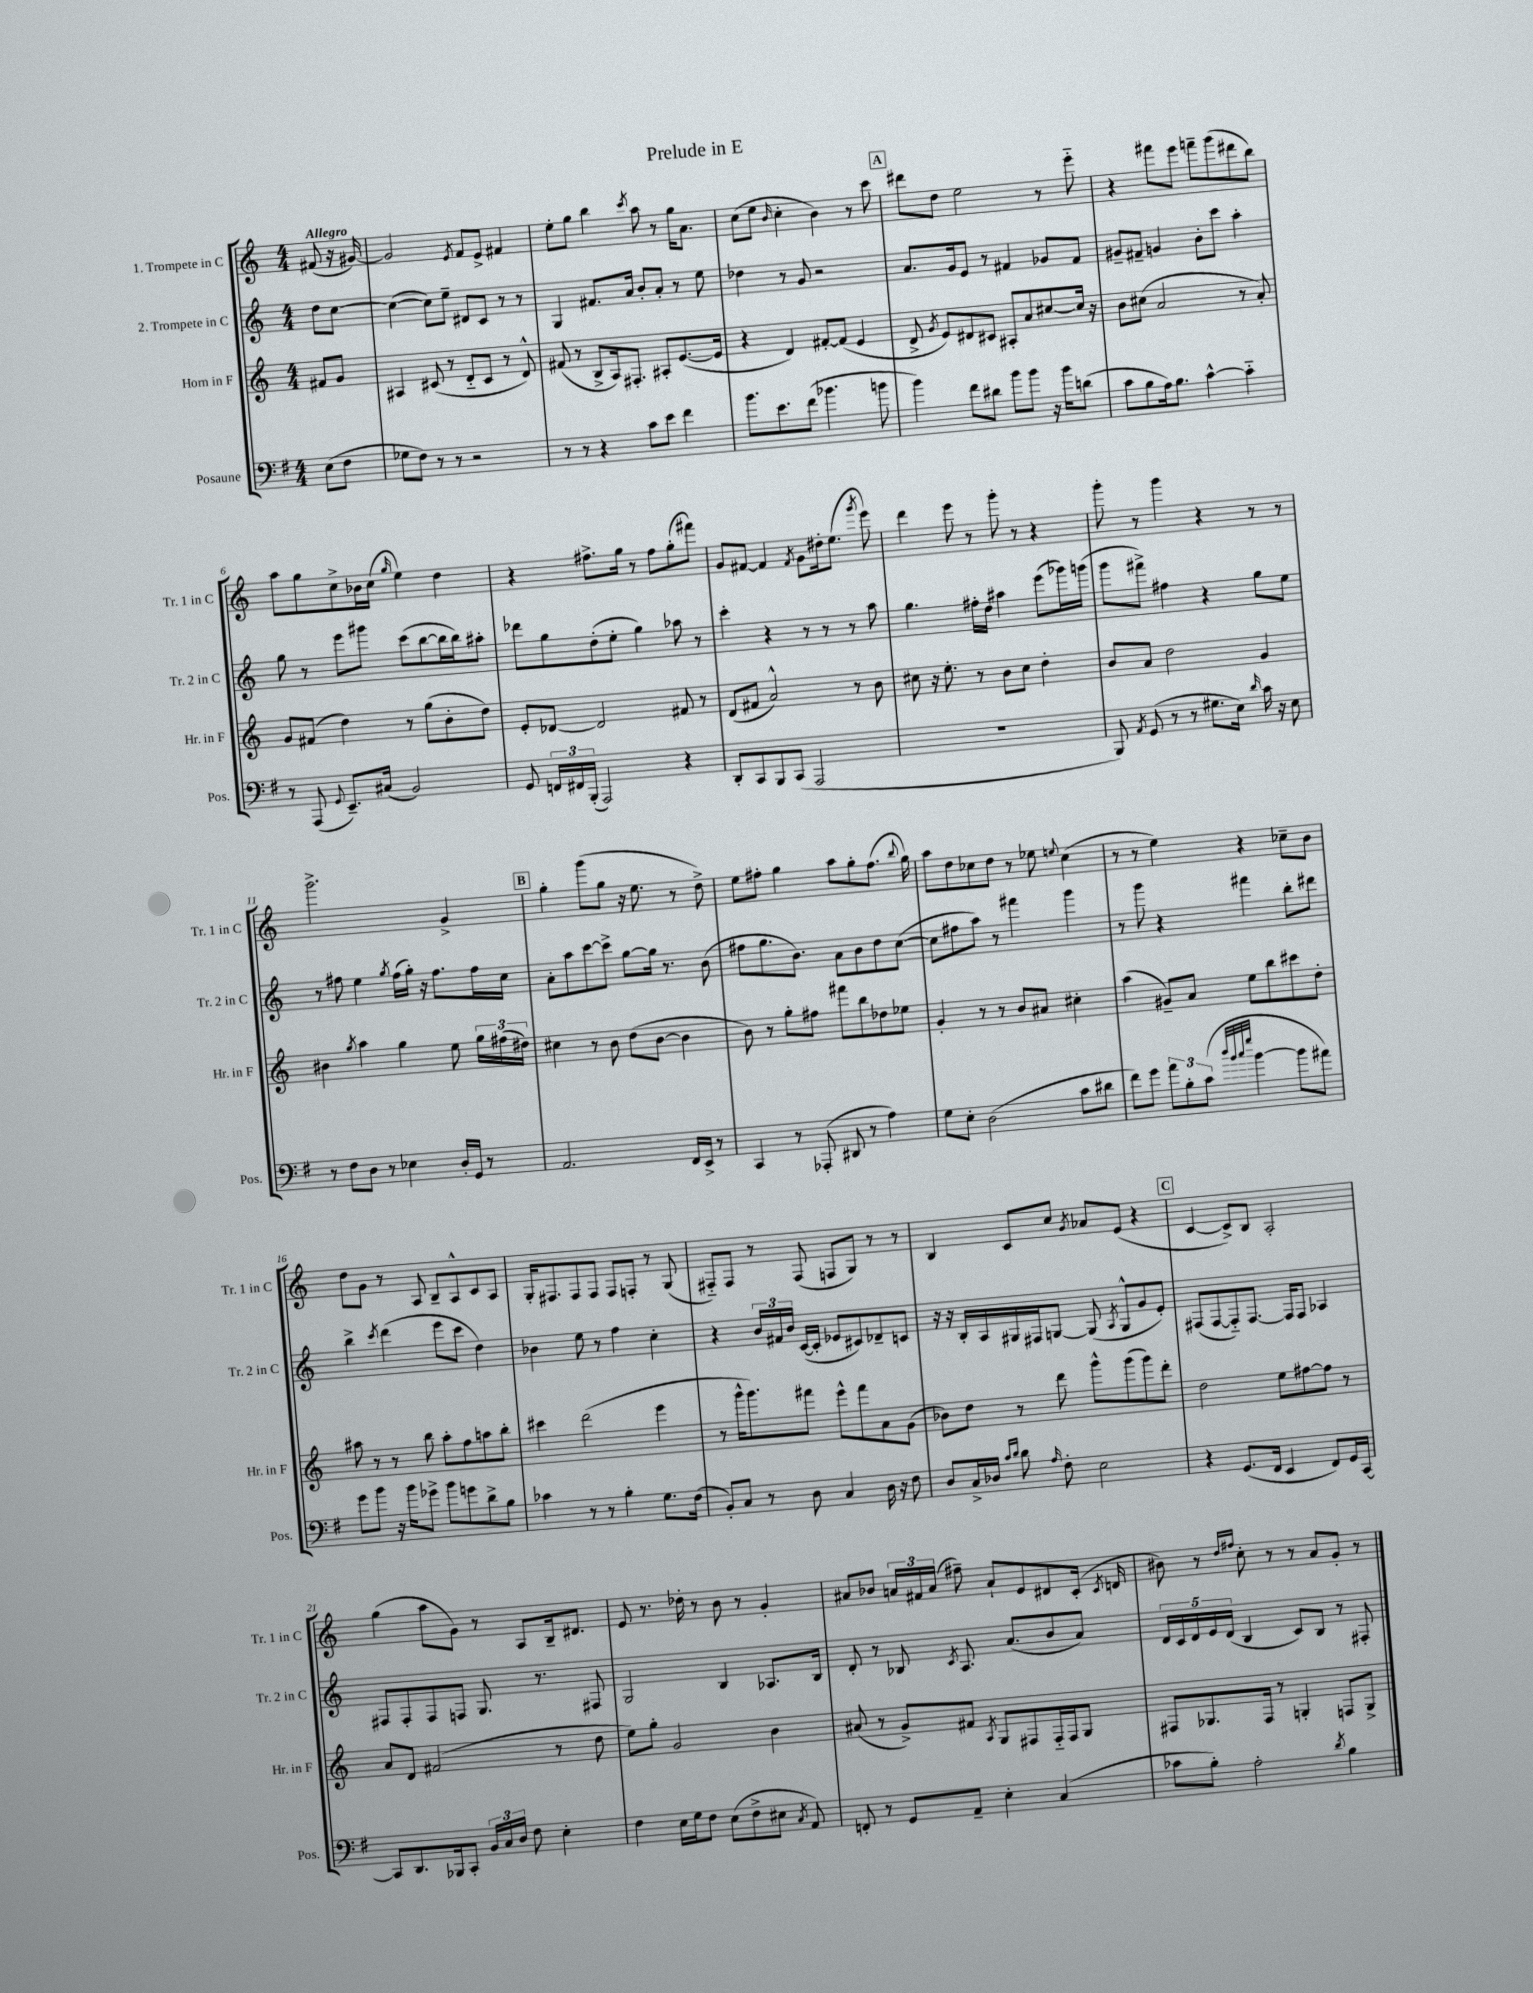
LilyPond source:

\header { title = "Prelude in E" }
<<
\new StaffGroup <<
\new Staff = "s0" \with { instrumentName = "1. Trompete in C" shortInstrumentName = "Tr. 1 in C" } {
    \clef treble \key c \major \numericTimeSignature \time 4/4 \partial 4 \tempo "Allegro"
    \autoBeamOff fis'8( r16 gis'16~) |
    gis'2 \acciaccatura { e'8 } f'8[ e'8]-> fis'4 |
    e''8[-. g''8] b''4 \acciaccatura { c'''8 } a''8 r8 g''16[ a'8.] |
    c''8[( e''8] \grace { b'16 } c''4-. b'4) r8 c'''8 |
    \mark \markup { \box "A" } dis'''8[ d''8] e''2 r8 e'''8-_ |
    r4 fis'''8[ e'''8] f'''8[-- g'''8( dis'''8 b''8]) |
    a''8[ g''8 c''8-> bes'16 c''16]( \grace { g''16 } e''4) d''4 |
    r4 fis''8.[-> g''16] r8 fis''8[ g''8-.( fis'''8]) |
    g'8[ fis'8]~ fis'4 \acciaccatura { fis'8 } g'8[ dis''16-. e''8.]( \acciaccatura { g'''8 } e'''8) |
    d'''4 e'''8 r8 g'''8-. r8 r4 |
    g'''8-. r8 g'''4 r4 r8 r8 |
    g'''2.-> g'4-> |
    \mark \markup { \box "B" } g''4-. g'''8[( g''8] r16 e''8. r8 d''8->) |
    e''8[ fis''8]-. g''4 a''8[ g''8-. fis''8.]( \appoggiatura { b''8 } g''16) |
    a''8[ d''8 ces''8 d''8] r8 ees''8 \appoggiatura { e''8 } ces''4( |
    r8 r8 e''4) r4 ces''8[-- b'8] |
    d''8[ g'8] r8 a8 b8[-- a8-^ c'8 a8] |
    g16[-. fis8. fis8 fis8] fis8[ f8]-. r8 g8( |
    fis8[-_) fis8] r8 fis8( f8[ g8]) r8 r8 |
    b4 c'8[ c''8] \acciaccatura { g'8 } aes'8[ e'8]( r4 |
    \mark \markup { \box "C" } c'4~ c'8[->) b8] a2-. |
    g''4( a''8[ g'8]) r8 a8[ b16-- dis'8.] |
    e'8 r8. des''16-. r8 b'8 r8 g'4-. |
    ais'8[ bes'8] \tuplet 3/2 { a'16[ fis'16 a'16]( } fis''8--) a'8[-! e'8 dis'8 c'16]-.( \acciaccatura { c'8 } d'16 |
    bis'8) r8 \grace { d''16[ fis''16] } c''8-. r8 r8 a'8[ g'8]-. r8 \bar "|." |
}
\new Staff = "s1" \with { instrumentName = "2. Trompete in C" shortInstrumentName = "Tr. 2 in C" } {
    \clef treble \key c \major \numericTimeSignature \time 4/4 \partial 4
    \autoBeamOff d''8[ c''8]~ |
    c''4~( c''8[) e''8]-- dis'8[ c'8] r8 r8 |
    g4 fis'8.[ a'16] b'8[-. a'8]-. r8 e''8 |
    des''4 r8 g'8 r2 |
    \mark \markup { \box "A" } a'8.[ g'16 e'8] r8 fis'4 ges'8[ fis'8] |
    gis'8[-- fis'8]-- g'4 b'8[-. c'''8] a''4-. |
    g''8 r8 e'''8[ gis'''8] c'''8[( b''8~ b''16 b''16) ais''8]-. |
    des'''8[ g''8 d''8-.( e''8]-. g''4) aes''8 r8 |
    c'''4-. r4 r8 r8 r8 a''8 |
    g''4. fis''16[-. d''16] ais''4 e'''8[( ges'''16) g'''16]( |
    g'''8[ fis'''8]->) fis''4 r4 g''8[ e''8] |
    r8 fis''8 e''4 \acciaccatura { g''8 } fis''16[( g''16]-.) r16 fis''8.[ fis''16 c''16] |
    \mark \markup { \box "B" } a'8[-. a''8 c'''8~ c'''8]-> g''8[~ g''16] r8. b'8( |
    fis''8[ g''8. b'8.]) a'8[ b'8 d''8 c''8]~( |
    c''8[ fis''8 a''8]) r8 fis'''4 g'''4 |
    r8 g'''8 r4 fis'''4 b''8[-. dis'''8] |
    b''4-> \acciaccatura { c'''8 } d'''4( e'''8[ c'''8] d''4) |
    bes'4 e''8 r8 f''4 c''4-. |
    r4 \tuplet 3/2 { b'16[ fis'16 b'16] } c'16[~( c'16]-. ees'8[ cis'8) des'8-- c'8] |
    r16 r16 b16[-. a16 gis16 fis16 g8]~ g8( \acciaccatura { a8 } g8[-^ g'8 e'8]-.) |
    \mark \markup { \box "C" } fis8[( fis8~ fis8-_) fis8.]~ fis16[ fis8] aes4 |
    fis8[ fis8-. fis8 f8] g8. r8. fis8 |
    g2 b4 aes8.[ b16] |
    d'8-. r8 bes8 \acciaccatura { c'8 } a8. a'8.[( b'8 a'8]) |
    \tuplet 5/4 { d'16[ c'16 d'16 e'16 d'16]( } b4 c'8[) b8] r8 fis8-. \bar "|." |
}
\new Staff = "s2" \with { instrumentName = "Horn in F" shortInstrumentName = "Hr. in F" } {
    \clef treble \key c \major \numericTimeSignature \time 4/4 \partial 4
    \autoBeamOff fis'8[ g'8] |
    ais4 cis'8( r8 d'8[-_ cis'8] r8 d'8-^) |
    fis'8( r8 b8[-> a16) fis8.]-. ais8[-. e'8.~( e'16] |
    r4 d'4) fis'8[~-. fis'8]( e'4 |
    \mark \markup { \box "A" } d'8-> \acciaccatura { g'8 } e'8[) dis'8 cis'8] ais8[-. a'8 cis''8~ cis''16] r16 |
    b'8[ cis''8]( a'2 r8 a'8-.) |
    g'8[ fis'8]( d''4) r8 g''8[( b'8-. d''8]) |
    e'8[-. des'8]~ des'2 fis'8 r8 |
    d'8[( fis'8] a'2-^) r8 b'8 |
    cis''8 r16 e''8.-. r8 b'8[ cis''8] d''4-. |
    b'8[ a'8] d''2 g'4 |
    bis'4 \acciaccatura { g''8 } a''4 g''4 e''8 \tuplet 3/2 { g''16[ fis''16( dis''16]) } |
    \mark \markup { \box "B" } cis''4 r8 b'8 d''8[( b'8]~ b'4 |
    b'8) r8 g''8[-. fis''8] fis'''8[ b''8 des''8 ees''8] |
    g'4-. r8 r8 b'8[ ais'8] cis''4-. |
    a''4( gis'8[--) a'8] e''8[ b''8 cis'''8 d''8]-. |
    ais''8 r8 r8 b''8 ais''8[-. f''8 a''8 b''8]-. |
    cis'''4 d'''2( e'''4 |
    r8 g'''16[-^ g'''8.) fis'''8] e'''8[-^ fis'''8 a'8 g'8]( |
    bes'8[) d''8] r8 d'''8 g'''8[-^ g'''8( g'''8) d'''8]-. |
    \mark \markup { \box "C" } d''2 e''8[ fis''8~ fis''8] r8 |
    a'8[ d'8] fis'2( r8 d''8 |
    e''8[) g''8]-. g'2 b'4 |
    ais'8( r8 g'8[->) fis'8] \acciaccatura { a8 } g8[ fis8 fis16-_ fis16 g8] |
    fis8[ ges8. fis16] r8 g4-. f8[ g8]-> \bar "|." |
}
\new Staff = "s3" \with { instrumentName = "Posaune" shortInstrumentName = "Pos." } {
    \clef bass \key g \major \numericTimeSignature \time 4/4 \partial 4
    \autoBeamOff e8[( fis8] |
    ges8[ fis8]) r8 r8 r2 |
    r8 r8 r4 c'8[ e'8] fis'4 |
    b'8.[ e'8. fis'8]( bes'4. b'8 |
    \mark \markup { \box "A" } b'4) fis'8[ dis'8] b'8[ b'8] r16 b'16[ d'8]( |
    c'8[ b8 a16) b8.] c'4~-^ c'4-_ |
    r8 a,,8( \appoggiatura { g,8 } e,8.[--) cis16]( b,2) |
    g,8 \tuplet 3/2 { f,16[ fis,16 b,,16]-.( } a,,2) r4 |
    d,8[-. c,8 b,,8 c,8]( a,,2 |
    R1 |
    b,,8) \acciaccatura { a,8 } g,8( r8 r8 gis8.[ e16]) \grace { d'16 } c'16 r16 e8 |
    r8 fis8[ d8] r8 ees4 d16[-. g,16] r8 |
    \mark \markup { \box "B" } a,2. fis,16[ e,16]-> r8 |
    c,4 r8 aes,,8-.( dis,8 r8 a4) |
    g8[ e8]-. d2( c'8[ dis'8] |
    fis'8[) g'8] \tuplet 3/2 { a'8[ b8-. c'8]( } \grace { d''32[ b'32 c''32 g''32] } b'4~ b'8[ ais'8]) |
    g'8[ b'8] r16 b'16[ ges'8]-> b'8[ g'8 d'8-> b8] |
    ces'4 r8 r8 b4-. g8.[ fis16]( |
    b,8[-.) c8] r8 d8 c4 d16 r16 fis8 |
    d8[ c16-> des16] \grace { c'16[ d'16] } d'8 \grace { a16 } fis8-. e2 |
    \mark \markup { \box "C" } r4 g,8.[( fis,16] e,4 fis,8[) g,16 c,16]~ |
    c,8[ d,8. bes,,16 c,8]-. \tuplet 3/2 { b,16[ c16 d16] } fis8 e4-. |
    fis4 e16[ g16 fis8] e8[( fis8-> eis8] \acciaccatura { c8 } a,8) |
    f,8-. r8 g,8[ a,8]-- e4-. c4( |
    ces'8[ b8]-.) a2-. \acciaccatura { d'8 } b4 \bar "|." |
}
>>
>>
